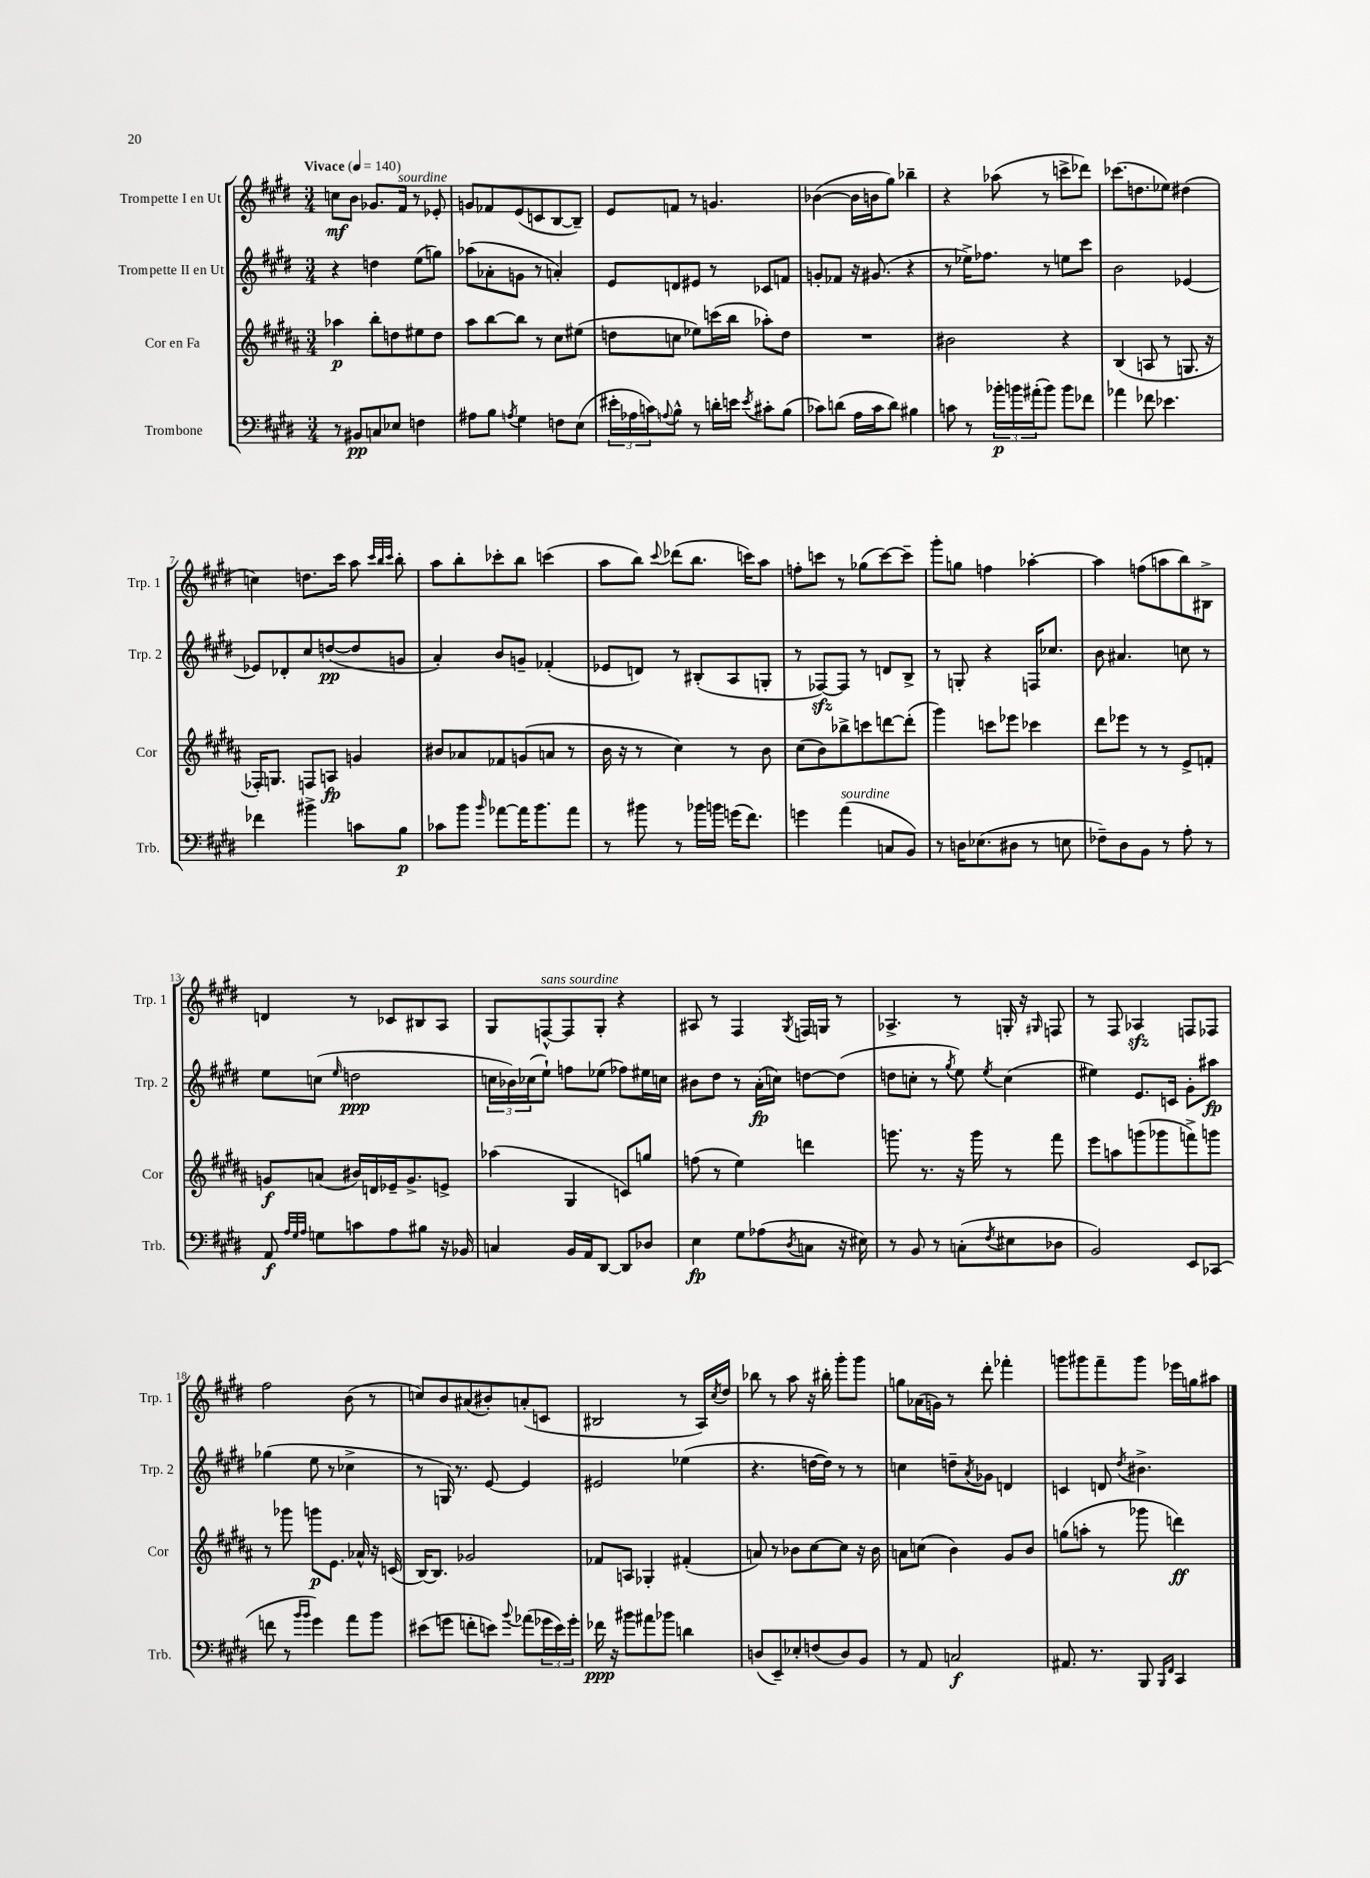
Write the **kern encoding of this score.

**kern	**kern	**kern	**kern
*staff4	*staff3	*staff2	*staff1
*clefF4	*clefG2	*clefG2	*clefG2
*k[f#c#g#d#]	*k[f#c#g#d#a#]	*k[f#c#g#d#]	*k[f#c#g#d#]
*M3/4	*M3/4	*M3/4	*M3/4
*MM140	*MM140	*MM140	*MM140
8r	4aa-	4r	8cc
8BB#	.	.	8b
8C	8bb'	4dd	8.g-
8E-	8dd	.	.
.	.	.	16f#
4F	8ee#	(8ee	8r
.	8dd	8gg)	8e-'
=	=	=	=
8A#	8aa#	(8aa-	8g
8B	[8bb	8a-'	8f-
8qA	.	.	.
4G#	8bb]	8g	(8e
.	8r	8r	8c
8F	8cc#	4a')	[8B
(8E	(8ee#	.	8B~])
=	=	=	=
24e#'	8dd	8e	8e
24A-	.	.	.
24c)	.	.	.
8qqA	.	.	.
8B^^	8cc	8d	8f
8r	8ee-)	8e#	8r
16d'	(16ccc	8r	4.g
16e	16bb	.	.
8qe	.	.	.
8c#'	8aa-')	8c-	.
(8B	8dd	8f	.
=	=	=	=
8c-)	2.r	8g'	([4b-
(8d	.	8f-	.
16A	.	16r	16b-]
16c-	.	(8.g#	16b
8d)	.	.	8gg#)
4B#	.	4r	4bb-~
=	=	=	=
8c	2b#	8r	4r
8r	.	16ee-^)	.
.	.	8.ff-	.
24b-'	.	.	(8aa-
24b	.	.	.
(24a#'	.	.	.
8b)	.	8r	8r
8b	4r	8ee	8ccc^
8f-	.	8ccc#	8ddd-)
=	=	=	=
4a-	(4B	2b	(8.ccc-
.	.	.	8.dd
8f-	8A	.	.
4.e-	8r	.	8ee-)
.	8.G	[4e-	(4dd#
.	16r	.	.
=	=	=	=
4f-	16F-')	8e-]	4cc)
.	8.G	.	.
.	.	8d-'	.
4b#^	8F	8cc#	8.dd
.	8A	([8dd	.
.	.	.	16ccc#
8c	4g	8dd]	8aa
.	.	.	32qqccc#
.	.	.	32qqbb
.	.	.	32qqccc#
8B	.	8g	8bb'
=	=	=	=
8c-	8b#	4a')	8aa
8b	8a-	.	8bb'
16qqb	.	.	.
[8a-	8f-	8b	8ccc-'
16a-]	(8g	8g~	8bb
8.b	.	.	.
.	8a	(4f-'	(4ccc
8a-	8r	.	.
=	=	=	=
8r	16b	8e-	8aa
.	16r	.	.
8b#	8r	8d)	8bb)
.	.	.	8qqccc#
8r	4cc#)	8r	(8ddd-
16b-	.	(8B#'	8.bb
16b	.	.	.
(16g	8r	8A	.
8.f#)	.	.	16ccc)
.	8b	8G'	8aa
=	=	=	=
4g	(8cc#	8r	8ff'
.	8b)	[8F-)	8ccc
(4a	8bb-^	8F-]	8r
.	8ccc	8r	(8gg-
8C	[8ddd	8d	[8ccc)
8BB)	(8ddd']	8B^	8ccc~]
=	=	=	=
8r	4ggg#)	8r	8ggg#'
16D	.	8G'	8gg
(8.E-	.	.	.
.	8ccc	4r	4ff
8D#	8eee-	.	.
8r	4ccc-	16F	[4aa-'
.	.	8.cc-	.
8E	.	.	.
=	=	=	=
8F-~)	8ddd#	8b	4aa-]
8D#	8eee-	4.a#	.
8BB	8r	.	(8ff
8r	8r	.	8aa
8A'	8e^	8cc	8bb)
8r	8f'	8r	8B#^
=	=	=	=
8AA	8g	8ee	4d
32qqA	.	.	.
32qqG#	.	.	.
32qqA	.	.	.
8G	(8a	(8cc	.
.	.	16qqee	.
8c	16b#)	2dd	8r
.	16d	.	.
8A	16e-~	.	8c-
.	8.g^	.	.
8B#	.	.	8B#
16r	8e^	.	8A
16BB-	.	.	.
=	=	=	=
4C	(4aa-	24cc	8G#
.	.	24b-)	.
.	.	(24cc-	.
.	.	8ee`)	[8F^^
16BB	4G#	8ff	8F]
16AA	.	.	.
[8DD#	.	(8ee-	8G#'
8DD#]	8c)	8ff-)	4r
8D-	8gg	16ee#	.
.	.	16cc	.
=	=	=	=
4E	(8ff	8b#	8A#
.	8r	8dd#	8r
8G#	4ee)	8r	4F#
(8A-	.	(16a'	.
.	.	16cc)	.
8qD#	.	.	8qG#
8C	4ddd	[8dd	16F
.	.	.	16G
16r	.	(8dd]	8r
16E#)	.	.	.
=	=	=	=
8r	8.ggg	8dd	4.A-^
8BB	.	8cc'	.
.	8.r	.	.
8r	.	8r	.
.	.	8qgg#	.
(8C'	16r	8ee)	8r
.	16ggg	.	.
8qF#	.	8qee	.
8E#	8r	(4cc	16G'
.	.	.	16r
.	.	.	16qqG#
8D-	8fff#	.	8F
=	=	=	=
2BB)	8eee	4ee#)	8r
.	8aa	.	8F#
.	(8ggg	8.e	4A-
.	8ggg-	.	.
.	.	16c	.
8EE	8fff^)	8g#'	8F
(8CC-	8ggg	8aa#	8F-
=	=	=	=
8f	8r	(4gg-	2ff#
8r	8ggg-	.	.
16qqb	.	.	.
16qqb	.	.	.
4g#)	8ggg	8ee	.
.	8.e	8r	.
8a	.	4cc-^	(8b
.	16a-^^	.	.
8b	16r	.	8r
.	(16c	.	.
=	=	=	=
(8e#	[16B)	8r	8cc)
.	8.B]	.	.
8g	.	16G)	8b
.	.	8.r	.
8f'	2g-	.	(8a#
8e)	.	[8e	8b#')
8qqb	.	.	.
(8a-	.	4e]	(8a'
24g-	.	.	8c
24e)	.	.	.
24g-'	.	.	.
=	=	=	=
16f-	8f-	2e#	2B#
16r	.	.	.
8b#	8A	.	.
8a#	4G-'	.	.
8b-	.	.	.
4d	(4f#'	(4ee-	8r
.	.	.	16A)
.	.	.	8qcc#
.	.	.	16dd#
=	=	=	=
(8D	8a)	4.r	8bb-
8EE~)	8r	.	8r
8E-'	8b-	.	8aa
(8F	[8cc#	[16dd	16r
.	.	16dd])	16bb#'
8D)	8cc#]	8r	8ggg#'
8BB	16r	8r	8ggg#
.	16b-	.	.
=	=	=	=
8r	8a	4cc	8gg
8AA	(8cc	.	(16a-
.	.	.	16g)
2C	4b)	8dd~	8r
.	.	8qa	.
.	.	8g-	8ddd#'
.	8g#	4d	4fff-'
.	8b	.	.
=	=	=	=
8.AA#	(8gg	4c	8ggg
.	8aa'	.	8ggg#
8.r	.	.	.
.	8r	8d	8fff#~
.	.	8qdd#	.
8BBB	8ggg-	4.b#^	8ggg#
16qqBBB	.	.	.
16qqFF#	.	.	.
4CC#	4ddd)	.	16eee-
.	.	.	16gg
.	.	.	8aa#
==	==	==	==
*-	*-	*-	*-
